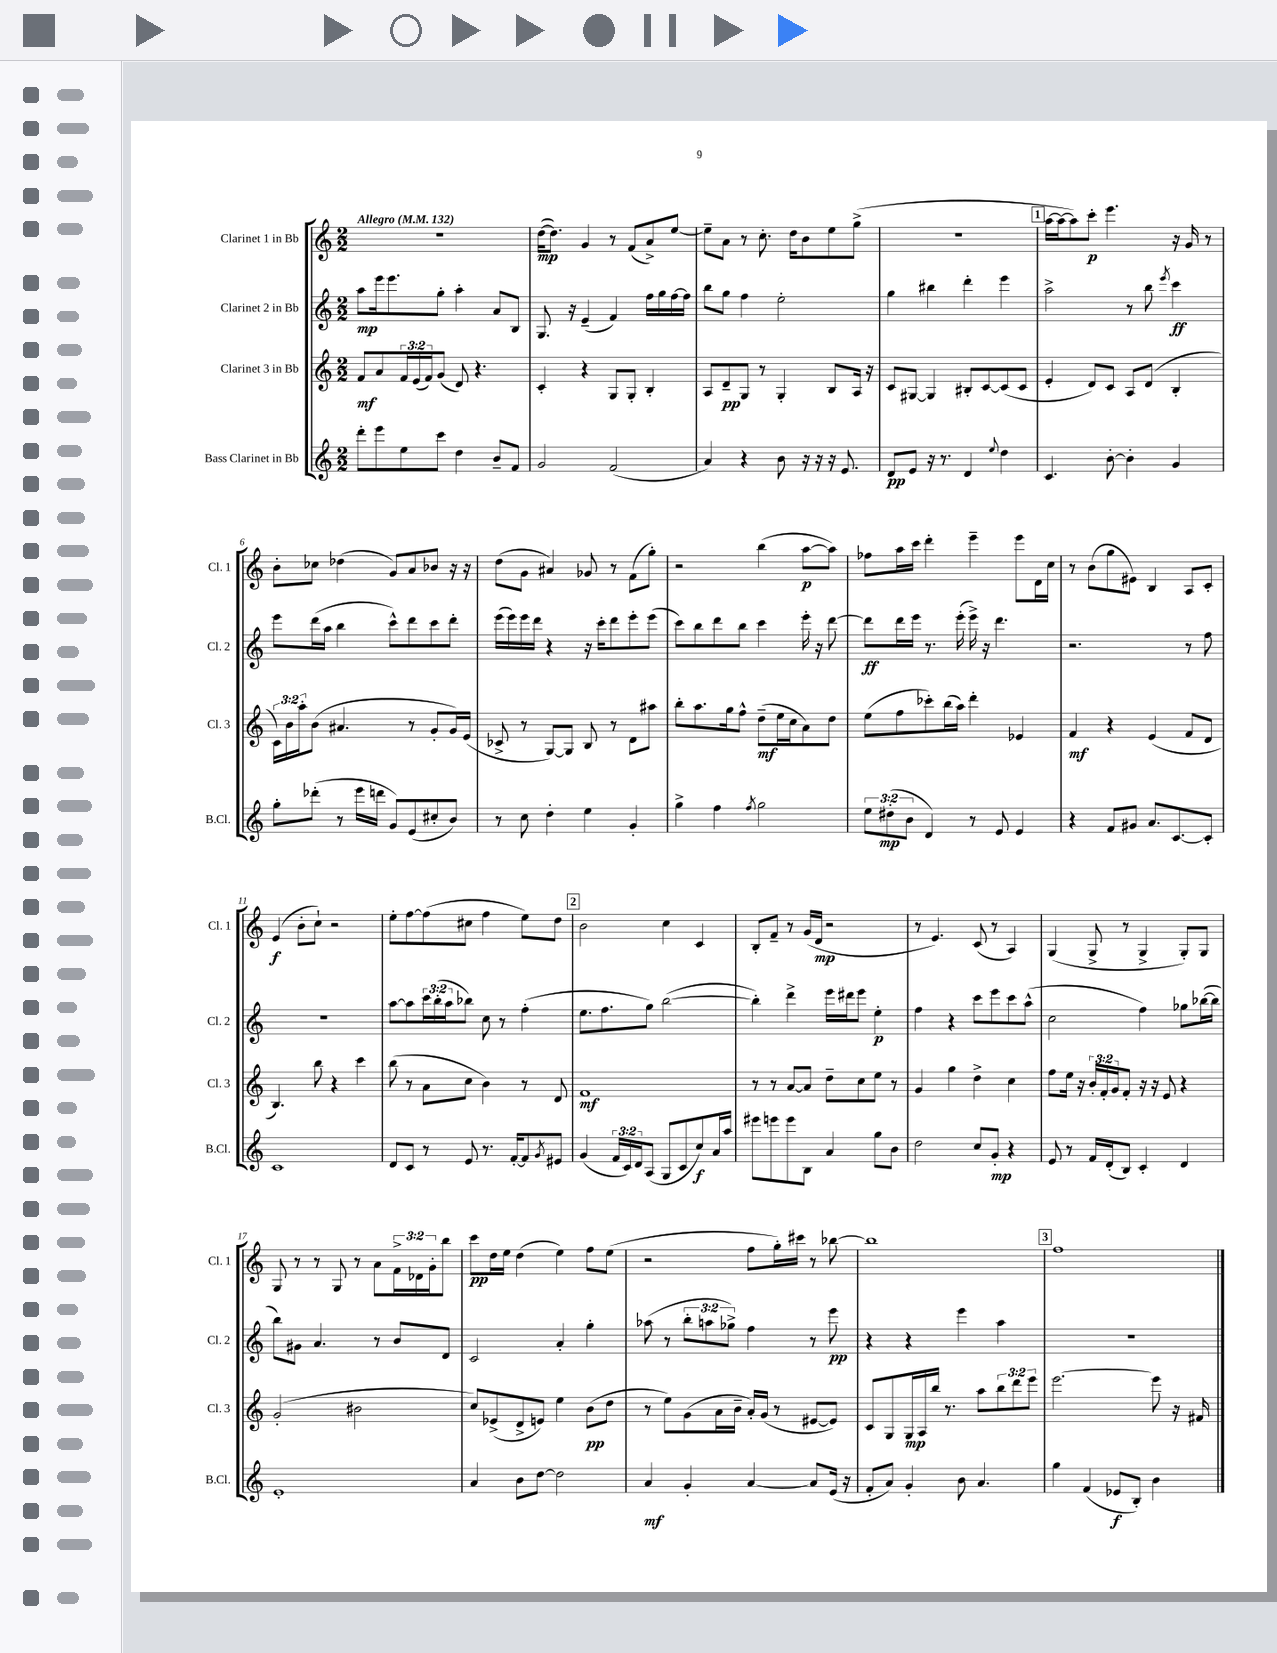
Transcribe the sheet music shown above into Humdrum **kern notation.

**kern	**kern	**kern	**kern
*staff4	*staff3	*staff2	*staff1
*clefG2	*clefG2	*clefG2	*clefG2
*k[]	*k[]	*k[]	*k[]
*M2/2	*M2/2	*M2/2	*M2/2
*MM132	*MM132	*MM132	*MM132
8ddd'	8f	8aa	1r
8eee	8a	16eee	.
.	.	8.eee	.
8ee	24f	.	.
.	(24e	.	.
.	24f)	.	.
8ccc	(8g	8gg'	.
4dd	8d)	4aa'	.
.	4.r	.	.
8b~	.	8a	.
8f	.	8B	.
=	=	=	=
2g	4c'	8.G	([16dd
.	.	.	8.dd])
.	.	16r	.
.	4r	(4e~	4g
(2f	8G	4f)	8r
.	8G'	.	(8f
.	4B'	16ff	8a^)
.	.	16gg	.
.	.	[16ff	[8ee
.	.	16ff]	.
=	=	=	=
4a)	8A	8bb	8ee~]
.	8d~	8gg	8a
4r	8G	4ff	8r
.	8r	.	8.cc'
8b	4G'	2ee'	.
.	.	.	16dd
16r	.	.	8b
16r	.	.	.
16r	8B	.	8ee
8.e	.	.	.
.	16A	.	(8gg^
.	16r	.	.
=	=	=	=
8d	8c	4gg	1r
8e	[8G#	.	.
16r	4G#]	4bb#	.
8.r	.	.	.
4d	8B#'	4ddd'	.
.	[8c	.	.
8qqee	.	.	.
4dd	(8c]	4eee	.
.	8c	.	.
=	=	=	=
4.c	4e'	2aa^	[16aa
.	.	.	16aa_
.	.	.	8aa])
.	8d)	.	8ccc'
[8b'	8c	.	4.eee
4b']	8A	8r	.
.	(8d	8bb	.
.	.	8qeee	.
4g	4B'	4ccc	16r
.	.	.	16g
.	.	.	8r
=	=	=	=
8gg'	24c)	8eee	8b'
.	24b	.	.
.	24aa'	.	.
(8ddd-'	(8b	(16ddd	8cc-
.	.	16aa	.
8r	4.a#	4bb	(4dd-
16eee	.	.	.
16ddd	.	.	.
8g)	.	8ccc^^)	8g)
(8e	8r	8ddd	8a
8cc#'	8g'	8ccc	8b-
8b)	16g)	8ddd'	16r
.	(16e	.	16r
=	=	=	=
8r	8c-^	(16eee	(8dd
.	.	16eee)	.
8cc	8r	16eee	8g
.	.	16ddd	.
4dd'	[8G)	4r	4a#)
.	8G]	.	.
4ee	8B	16r	8g-
.	.	16ccc'	.
.	8r	8ddd	8r
4g'	8d	8eee'	(8f
.	8aa#	(8eee	8gg')
=	=	=	=
4gg^	8bb'	8ccc)	2r
.	8.aa	8bb	.
4ff	.	8ddd	.
.	16gg	.	.
.	8ff^^	8bb	.
8qff	.	.	.
2gg	(8dd~	4ccc	(4bb
.	16ee	.	.
.	16cc	.	.
.	8a)	16eee'	[8aa
.	.	16r	.
.	8dd	[8ddd	8aa])
=	=	=	=
12ee	(8ee	8ddd]	8ff-
(12dd#'	.	.	.
.	8ff	16ddd	16aa
12b	.	.	.
.	.	16eee	16ccc
4d)	8ccc-')	8.r	4ddd'
.	(16bb	.	.
.	16aa)	(16eee'	.
8r	4ddd'	16eee^)	4eee~
.	.	16r	.
8e	.	4.ddd	.
4e	4e-	.	8eee
.	.	.	16d
.	.	.	16cc
=	=	=	=
4r	4f	2.r	8r
.	.	.	(8b
8f	4r	.	8gg
8g#	.	.	8e#)
8.a	(4e	.	4B
[8.c	.	.	.
.	8f	8r	8A
8c']	8d	8ff	8c'
=	=	=	=
1c	4.B)	1r	(4e
.	.	.	8b'
.	8bb	.	8cc`)
.	4r	.	2r
.	4ccc	.	.
=	=	=	=
8d	(8bb	[8aa	8ee'
8c	8r	8aa]	[8ff
8r	8a	24ccc	(8ff]
.	.	(24bb'	.
.	.	24aa	.
8e	8cc	8bb-)	8cc#
8.r	4b)	8cc	4ff
.	.	8r	.
[16f'	.	.	.
8f]	8r	(4ff'	8ee)
8qg	.	.	.
8e#	8d	.	8dd
=	=	=	=
(4g	1f	8.ee	2b
.	.	8.ff	.
24f	.	.	.
24c)	.	.	.
24d	.	.	.
(8A	.	8gg)	.
8G	.	([2bb	4cc
8c	.	.	.
8cc)	.	.	4c
16a	.	.	.
16aa	.	.	.
=	=	=	=
8eee#	8r	4bb'])	8B'
8eee	8r	.	8f~
8eee	[8a	4ddd^	8r
8B	8a]	.	(16g
.	.	.	16d
4a	8dd~	16eee	2r
.	.	16ddd#	.
.	8cc	8eee	.
8gg	8ee	4ee'	.
8b	8r	.	.
=	=	=	=
2dd	4g	4ff	8r
.	.	.	4.e)
.	4gg	4r	.
8cc	4dd^	8ccc	(8c
8g'	.	8eee	8r
4r	4cc	8ccc	4A)
.	.	(8aa^^	.
=	=	=	=
8e	8ff	2cc	(4G
8r	16ee	.	.
.	16r	.	.
16f	24b'	.	8G^
.	24f'	.	.
(16d'	.	.	.
.	24g	.	.
8B)	8f'	.	8r
4c'	16r	4ff)	4G^
.	16r	.	.
.	8e	.	.
4d	4r	8gg-	8G')
.	.	([16bb-	8G
.	.	16bb-]	.
=	=	=	=
1e'	(2g'	8bb)	8G
.	.	8g#	8r
.	.	4.a	8r
.	.	.	8G
.	2b#	.	8r
.	.	8r	8a
.	.	8b	24f^
.	.	.	24d-
.	.	.	24g'
.	.	8d	8bb
=	=	=	=
4a	8cc)	2c	8ccc
.	(8e-^	.	16dd
.	.	.	16ee
8b	8d^	.	(4dd
[8dd	8e)	.	.
2dd]	4ee	4a'	4ee)
.	(8b	4gg'	8ff
.	8dd	.	(8ee
=	=	=	=
4a	8r	(8aa-	2r
.	8ee)	8r	.
4g'	(8g	12bb'	.
.	.	12aa	.
.	16a	.	.
.	.	12gg-^)	.
.	16b~	.	.
[4a	16a')	4ff	8ff
.	(16g	.	.
.	8r	.	16gg')
.	.	.	16ccc#
8a]	[8e#	8r	8r
(16e	8e#])	8eee	[8bb-
16r	.	.	.
=	=	=	=
8f'	8c	4r	1bb-]
8a)	8G	.	.
4g'	16G	4r	.
.	16A	.	.
.	16bb	.	.
.	8.r	.	.
8b	.	4eee	.
4.a	8aa	.	.
.	12bb	4aa	.
.	12ddd	.	.
.	12eee	.	.
=	=	=	=
4gg	[2.eee	1r	1ff
(4f	.	.	.
8e-	.	.	.
8B')	.	.	.
4b	8eee]	.	.
.	16r	.	.
.	16f#	.	.
==	==	==	==
*-	*-	*-	*-
